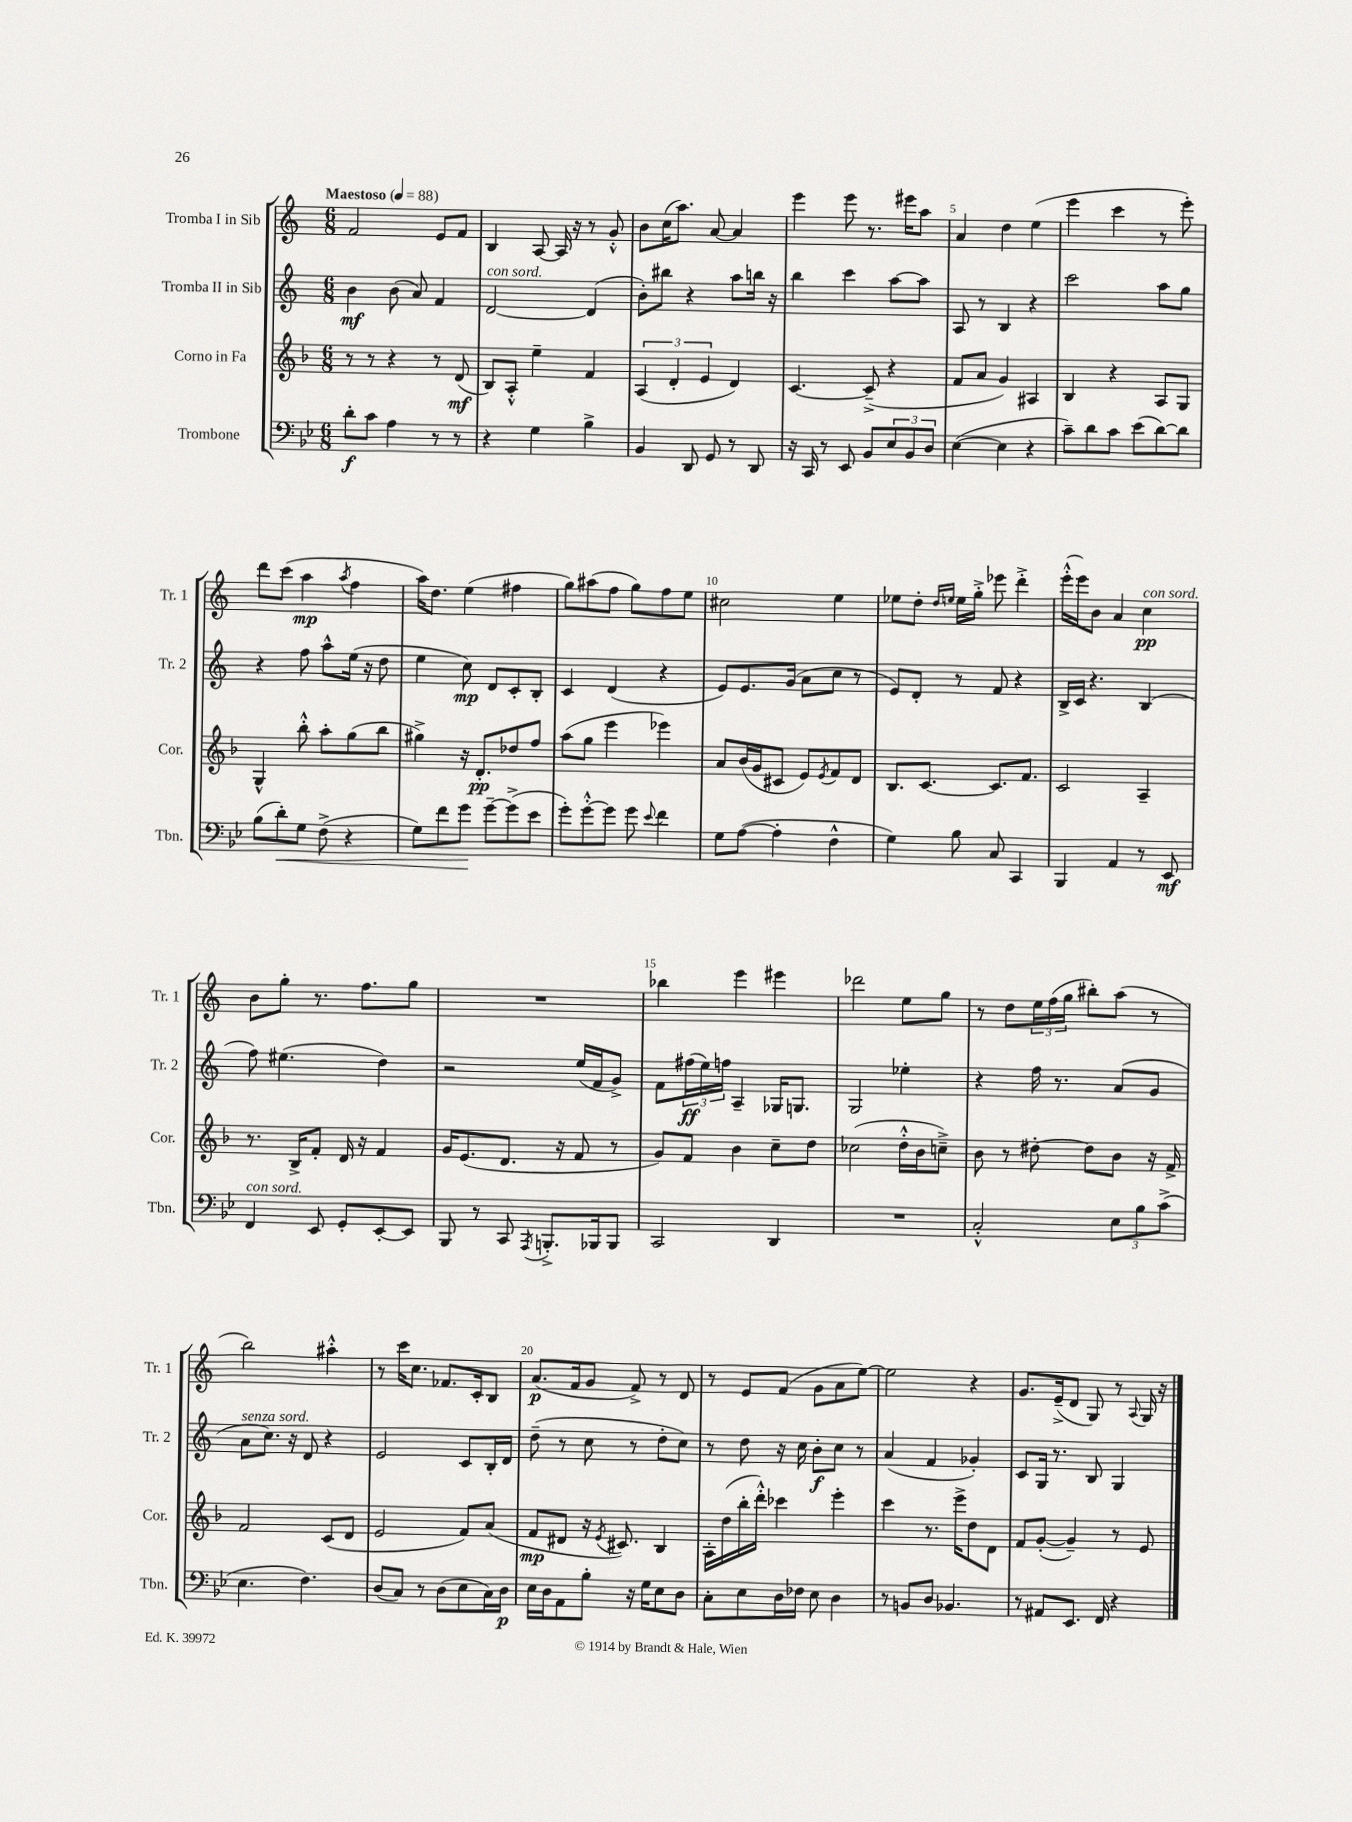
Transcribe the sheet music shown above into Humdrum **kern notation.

**kern	**kern	**kern	**kern
*staff4	*staff3	*staff2	*staff1
*clefF4	*clefG2	*clefG2	*clefG2
*k[b-e-]	*k[b-]	*k[]	*k[]
*M6/8	*M6/8	*M6/8	*M6/8
*MM88	*MM88	*MM88	*MM88
8d'	8r	4b	2f
8c	8r	.	.
4A	4r	(8b	.
.	.	8a)	.
8r	8r	4f	8e
8r	(8d	.	8f
=	=	=	=
4r	8B-)	[2d	4B
.	8A'^^	.	.
4G	4ee~	.	[8A
.	.	.	16A]
.	.	.	16r
4B-^	4f	(4d]	8r
.	.	.	8g'^^
=	=	=	=
4BB-	(6A	8b')	8b
.	.	8bb#	(16cc
.	6d'	.	.
.	.	.	8.aa)
8DD	.	4r	.
.	6e	.	.
8GG	.	.	[8a
8r	4d)	8aa	4a]
8DD	.	16bb	.
.	.	16r	.
=	=	=	=
16r	[4.c	4bb	4eee
16CC	.	.	.
8r	.	.	.
8EE-	.	4ccc	8eee
8BB-	(8c~^]	.	8.r
12E-	4r	[8aa	.
.	.	.	16eee#
12BB-	.	.	.
.	.	8aa]	8aa
12D	.	.	.
=	=	=	=
([4E-	8f	8A	4a
.	8a	8r	.
4E-]	4g)	4B	4dd
4r	4A#	4r	(4ee
=	=	=	=
8c~)	4B-	2ccc	4eee
8d	.	.	.
8c	4r	.	4ccc
(8e-	.	.	.
[8d)	8A	8aa	8r
8d]	8G	8gg	8eee')
=	=	=	=
(8B-	4G^^	4r	8ddd
8d')	.	.	(8ccc
8G	8bb-'^^	8ff	4aa
(8F^	8aa'	8aa^^	.
.	.	.	8qaa
4r	(8gg	(16ee	4ff
.	.	16r	.
.	8bb-	8dd	.
=	=	=	=
8G)	4gg#^)	4ee	16aa)
.	.	.	8.dd
8f	.	.	.
8g	16r	8cc)	(4ee
.	8.d'	.	.
[8g~	.	8d	.
(8g^]	8dd-	8c'	4ff#
8e-	8ff	8B'	.
=	=	=	=
8g')	(8aa	4c	8gg)
[8g'^^	8gg	.	(8aa#
8g]	4eee	(4d	8ff
8g	.	.	8gg)
8qqe-	.	.	.
4f	4eee-)	4r	8ff
.	.	.	8ee
=	=	=	=
8G	8a	8e)	2cc#
([8A	(16b-	8.e	.
.	16g	.	.
4A']	8c#	.	.
.	.	(16g	.
.	8e)	8a	.
.	8qe	.	.
4F^^	8f	8cc	4ee
.	8d	8r	.
=	=	=	=
4G)	8.B-	8e)	8ee-
.	.	8d'	8dd'
.	[8.c	.	.
.	.	.	16qqdd
.	.	.	16qqee
8B-	.	8r	16ee
.	.	.	16gg'^
8C	8.c]	8f	8eee-
4CC	.	4r	4ddd'^
.	8.f	.	.
=	=	=	=
4BBB-	2c	16B^	(16eee'^^
.	.	16c	16eee)
.	.	4.r	8b
4AA	.	.	4a
8r	4A~	(4B	4cc
8EE-	.	.	.
=	=	=	=
4FF	8.r	8ff)	8b
.	.	(4.ee#	8gg'
.	16B-^	.	.
8EE-	8f'	.	8.r
8GG'	16d	.	.
.	16r	.	8.ff
[8EE-'	4f	4dd)	.
8EE-]	.	.	8gg
=	=	=	=
8BBB-	16g	2r	2.r
.	(8.e	.	.
8r	.	.	.
8CC	8.d	.	.
8qAAA	.	.	.
8.BBB'^	.	.	.
.	16r	.	.
.	8f	(16ee	.
16BBB-	.	16f	.
8BBB-	8r	8g^)	.
=	=	=	=
2CC	8g)	8f	4bb-
.	8f	(24ff#	.
.	.	24ee)	.
.	.	24ff	.
.	4b-	4A~	4eee
4DD	8cc~	16G-	4eee#
.	.	8.G	.
.	8dd	.	.
=	=	=	=
2.r	(2cc-	2G	2ddd-
.	16dd'^^	4ee-'	8ee
.	16b-	.	.
.	8cc~^)	.	8gg
=	=	=	=
2C'^^	8b-	4r	8r
.	8r	.	8dd
.	[8dd#'	16ff	24ee
.	.	.	(24ff
.	.	8.r	.
.	.	.	24gg
.	8dd#]	.	8bb#')
12E-	8b-	(8a	(8aa
12B-	.	.	.
.	16r	8g	8r
(12c^	.	.	.
.	16f^	.	.
=	=	=	=
4.E-	2f	8a	2bb)
.	.	8.cc)	.
.	.	16r	.
4.F)	.	8d	.
.	(8c	4r	4aa#'^^
.	8d	.	.
=	=	=	=
(8D	2e	2e	8r
8C)	.	.	16ccc
.	.	.	8.cc
8r	.	.	.
(8D	.	.	8.f-
8E-	8f)	8c	.
.	.	.	16c'
16C)	(8a	16B'	8B
16D	.	16d	.
=	=	=	=
16E-	8f	(8dd~	(8.a
16D	.	.	.
8AA	8d#	8r	.
.	.	.	16f
8B-'	16r	8cc	8g
.	8qe	.	.
.	8.c#)	.	.
16r	.	8r	8f^)
16G	.	.	.
8E-	4B-	8dd'	8r
8D	.	8cc)	8d
=	=	=	=
8C'	16A'	8r	8r
.	(16dd	.	.
8E-	16bb-'	8dd	8e
.	16ddd'^^)	.	.
16D	4ccc-	16r	(8f
16F-	.	16cc	.
8E-	.	8b'	8g
4D	4eee'	8cc	8a
.	.	8r	[8ee)
=	=	=	=
8r	4ccc	(4a	2ee]
8BB	.	.	.
8D	8.r	4f	.
4.BB-	.	.	.
.	16eee^	.	.
.	8dd	4g-')	4r
.	8d	.	.
=	=	=	=
8r	8f	8c	8.g
8AA#	([8g'	16G	.
.	.	8.r	(16e~^
8.EE-	4g~])	.	8d
.	.	8B	8G)
16FF	.	.	.
4r	8r	4G	8r
.	.	.	8qqA
.	8e	.	16G
.	.	.	16r
==	==	==	==
*-	*-	*-	*-
